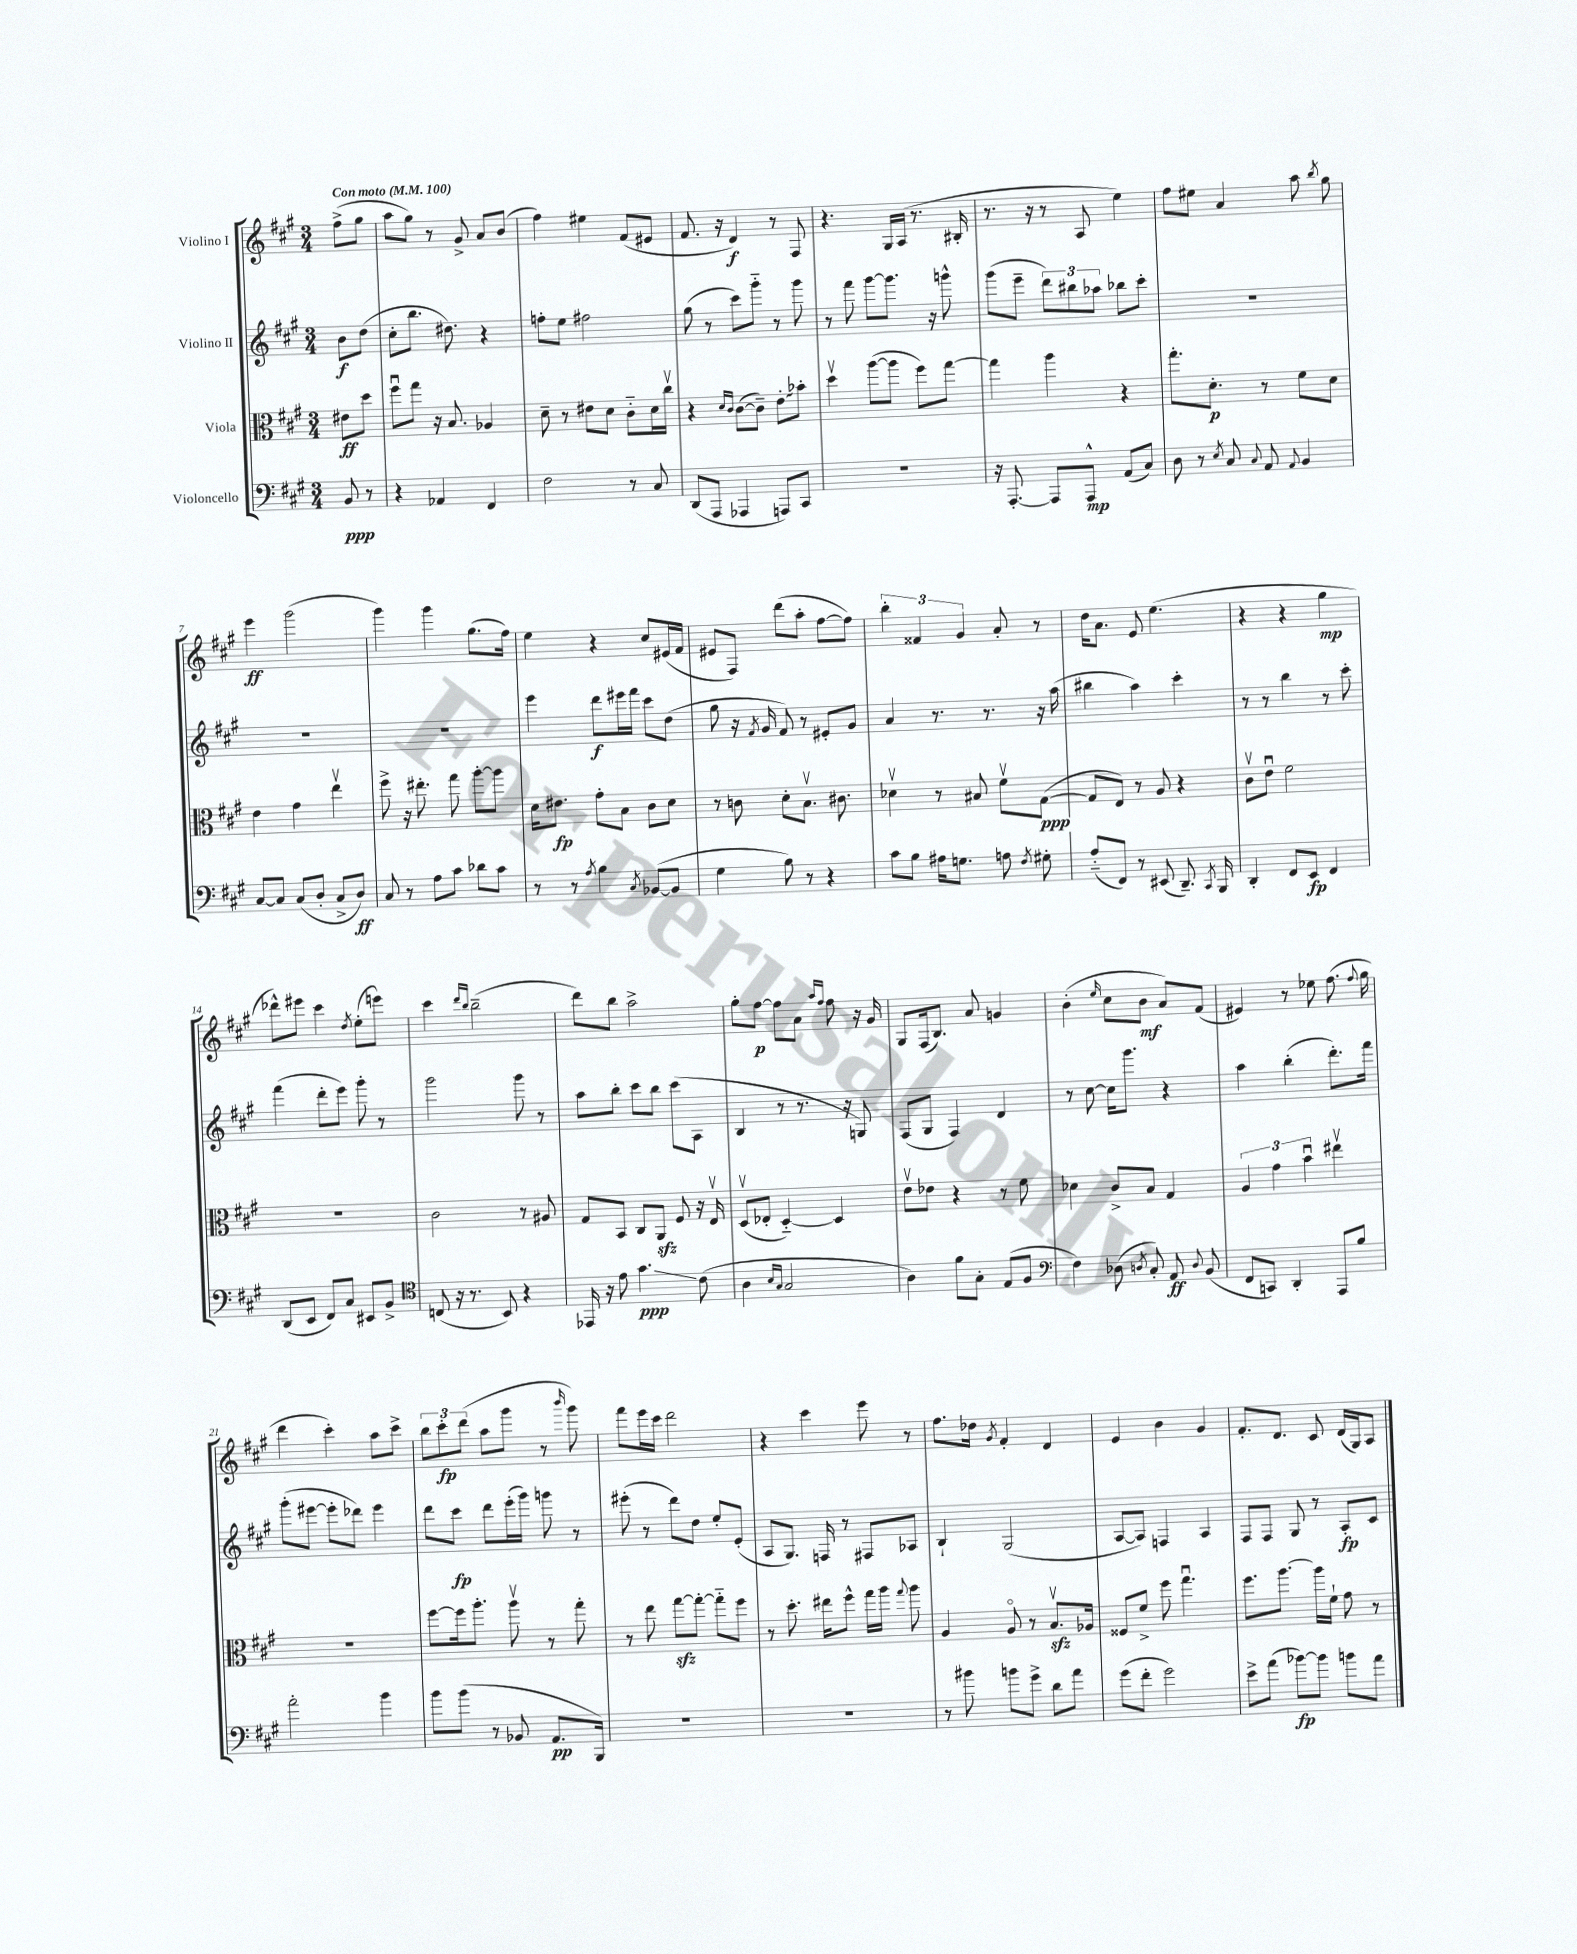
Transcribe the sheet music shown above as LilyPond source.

<<
\new StaffGroup <<
\new Staff = "s0" \with { instrumentName = "Violino I" } {
    \clef treble \key a \major \numericTimeSignature \time 3/4 \partial 4 \tempo "Con moto" 4 = 100
    \autoBeamOff fis''8[->( gis''8] |
    a''8[ gis''8]) r8 gis'8-> a'8[ b'8]( |
    fis''4) eis''4 fis'8[( eis'8] |
    fis'8. r16 d'4\f) r8 fis8 |
    r4. gis16[ a16]( r8. bis16-. |
    r8. r16 r8 a8 e''4) |
    fis''8[ eis''8] a'4 a''8 \acciaccatura { b''8 } gis''8 |
    e'''4\ff gis'''2( |
    gis'''4) gis'''4 gis''8.[( fis''16]) |
    e''4 r4 cis''8[ eis'16( fis'16] |
    eis'8[ fis8]) d'''8[( a''8]-. fis''8[~ fis''8]) |
    \tuplet 3/2 { b''4-. fisis'4 gis'4 } a'8-. r8 |
    d''16[ a'8.] e'8 e''4.( |
    r4 r4 gis''4\mp |
    des'''8[-^) eis'''8] cis'''4 \acciaccatura { d''8 } e''8[-.( e'''8]) |
    cis'''4 \grace { d'''16[ b''16] } b''2--( |
    d'''8[) b''8] a''2-> |
    gis''8[-. fis''8]~\p fis''8[ a'8] \grace { a''16[ fis''16] } fis''8 r16 gis'16 |
    gis8[ fis16( b8.]) a'8 g'4 |
    b'4-.( \grace { e''16 } cis''8[ b'8]\mf a'8[) fis'8]( |
    eis'4) r8 ees''8 fis''8.( \appoggiatura { fis''8 } gis''16 |
    d'''4 cis'''4-.) a''8[ cis'''8]-> |
    \tuplet 3/2 { b''8[ cis'''8-.\fp d'''8]( } a''8[ gis'''8] r8 \grace { b'''16 } gis'''8) |
    fis'''8[ e'''16 cis'''16] d'''2 |
    r4 cis'''4 e'''8 r8 |
    fis''8.[ des''16] \acciaccatura { gis'8 } fis'4-. d'4 |
    e'4 b'4 gis'4 |
    fis'8.[-. d'8.] cis'8 d'16[( gis16) a8] \bar "|." |
}
\new Staff = "s1" \with { instrumentName = "Violino II" } {
    \clef treble \key a \major \numericTimeSignature \time 3/4 \partial 4
    \autoBeamOff b'8[\f d''8]( |
    cis''8[-. b''8.] dis''8.) r4 |
    f''8[-. e''8] fis''2 |
    gis''8( r8 cis'''8[) gis'''8]-_ r8 gis'''8 |
    r8 fis'''8 gis'''8[~ gis'''8.] r16 g'''8-^ |
    gis'''8[( e'''8]-- \tuplet 3/2 { d'''8[) bis''8 aes''8] } bes''8[ cis'''8]-. |
    R2. |
    R2. |
    R2. |
    e'''4 d'''8[\f eis'''16 fis'''16] cis'''8[ d''8]( |
    gis''8 r16 \acciaccatura { fis'8 } gis'16 fis'8) r8 eis'8[-. gis'8] |
    a'4 r8. r8. r16 a''16( |
    bis''4 a''4) cis'''4-. |
    r8 r8 b''4 r8 cis'''8-. |
    fis'''4( d'''8[-. e'''8]) gis'''8-. r8 |
    gis'''2 gis'''8 r8 |
    a''8[ b''8]-. cis'''8[ b''8] cis'''8[( a8] |
    b4 r8 r8. r16 g8) |
    fis8[( gis8] fis4) d'4 |
    r8 cis''8~ cis''16[ gis'''8.] r4 |
    a''4 b''4-.( d'''8.[-.) fis'''16] |
    gis'''8[-.( eis'''8]~ eis'''8[-. des'''8]) eis'''4 |
    d'''8[ cis'''8]\fp d'''8[ e'''16-.( gis'''16]) g'''8 r8 |
    eis'''8-.( r8 d'''8[) d''8] e''8[-. e'8]-.( |
    a8[ gis8.]) f16 r8 fis8[ aes8] |
    b4-! gis2( |
    a8[~ a8]) f4 a4 |
    fis8[ fis8] gis8 r8 a8[-.\fp cis'8] \bar "|." |
}
\new Staff = "s2" \with { instrumentName = "Viola" } {
    \clef alto \key a \major \numericTimeSignature \time 3/4 \partial 4
    \autoBeamOff eis'8[\ff d''8] |
    fis''8[\downbow gis''8] r16 b8. aes4 |
    d'8-- r8 eis'8[ d'8] cis'8[-_ d'16 cis''16]\upbow |
    r4 \grace { d'16[ cis'16] } cis'8[~( cis'8]--) \once \override Glissando.style = #'zigzag e'8[-.\glissando bes'8]-. |
    d''4\upbow a''8[~( a''8] fis''8[) gis''8]~ |
    gis''4 a''4 r4 |
    gis''8.[-. d'8.]-.\p r8 fis'8[ d'8] |
    e'4 gis'4 e''4\upbow |
    fis''8-> r16 eis''8.-. gis''8 a''8[~-. a''8] |
    d'16[ eis'8.]\fp gis'8[-. b8] cis'8[ d'8] |
    r8 c'8 d'8[-. b8.]\upbow cis'8. |
    des'4\upbow r8 bis8 fis'8[\upbow gis8]~\ppp( |
    gis8[ e8]) r8 a8 r4 |
    cis'8[\upbow e'8]\downbow fis'2 |
    R2. |
    cis'2 r8 ais8 |
    gis8[ b,8] cis8[ a,8]\sfz fis8 r16 e16\upbow |
    d8[\upbow( ees8]-. d4~-_) d4 |
    e'8[\upbow ees'8] r4 r8 fis'8 |
    des'4 cis'8[-> b8] gis4 |
    \tuplet 3/2 { a4 gis'4 b'4\downbow } eis''4\upbow |
    R2. |
    fis''8[~ fis''16 a''8.]-. a''8\upbow r8 gis''8-. |
    r8 e''8 gis''8[~\sfz gis''8]~-. gis''8[-_ fis''8] |
    r8 d''8.-. eis''16[ fis''8]-^ gis''16[ a''16] \appoggiatura { gis''8 } a''8 |
    a4 a8\flageolet r8 b8.[\upbow\sfz aes16] |
    fisis8[ fis'8]-> fis''8 gis''4.\downbow |
    fis''8.[ a''8.]~ a''16[ fis'16]-! gis'8 r8 \bar "|." |
}
\new Staff = "s3" \with { instrumentName = "Violoncello" } {
    \clef bass \key a \major \numericTimeSignature \time 3/4 \partial 4
    \autoBeamOff b,8\ppp r8 |
    r4 aes,4 fis,4 |
    fis2 r8 cis8 |
    d,8[( a,,8] aes,,4 a,,8[) cis,8] |
    R2. |
    r16 a,,8.~-. a,,8[ a,,8]-^\mp a,8[( cis8]) |
    d8 r8 \acciaccatura { e8 } cis8 \appoggiatura { cis8 } a,8 \appoggiatura { a,8 } b,4 |
    cis8[~ cis8] cis8[( d8]-. cis8[-> d8]\ff) |
    cis8 r8 a8[ cis'8] des'8[ cis'8] |
    r8 r8 \acciaccatura { a8 } b4 \acciaccatura { cis8 } bes,8[~( bes,8] |
    gis4 b8) r8 r4 |
    cis'8[ b8] ais16[ g8.] a8 \acciaccatura { fis8 } gis8-. |
    a8[-_( fis,8]) r8 eis,8( d,8.--) \acciaccatura { cis,8 } b,,16 |
    d,4-. fis,8[ e,8]\fp fis,4 |
    d,8[( e,8] fis,8[) cis8] eis,8[ b,8]-> |
    \clef tenor c8( r16 r8. b,8) r4 |
    ees,16 r16 e'8 gis'4.\glissando\ppp cis'8( |
    a4 \grace { b16[ gis16] } gis2 |
    a4) fis'8[ gis8]-. e8[( fis8] |
    \clef bass fis4) des8( \acciaccatura { d8 } cis8-.) a,8\ff \appoggiatura { d8 } b,8( |
    fis,8[ c,8]) d,4-. a,,8[ b8] |
    a'2-. b'4 |
    b'8[ b'8]( r8 bes,8 a,8.[\pp b,,16]) |
    R2. |
    R2. |
    r8 bis'8 b'8[ gis'8]-> d'8[ a'8] |
    gis'8[( fis'8]-. gis'2) |
    e'8[-> a'8]( bes'8[~\fp) bes'8] b'8[ a'8] \bar "|." |
}
>>
>>
